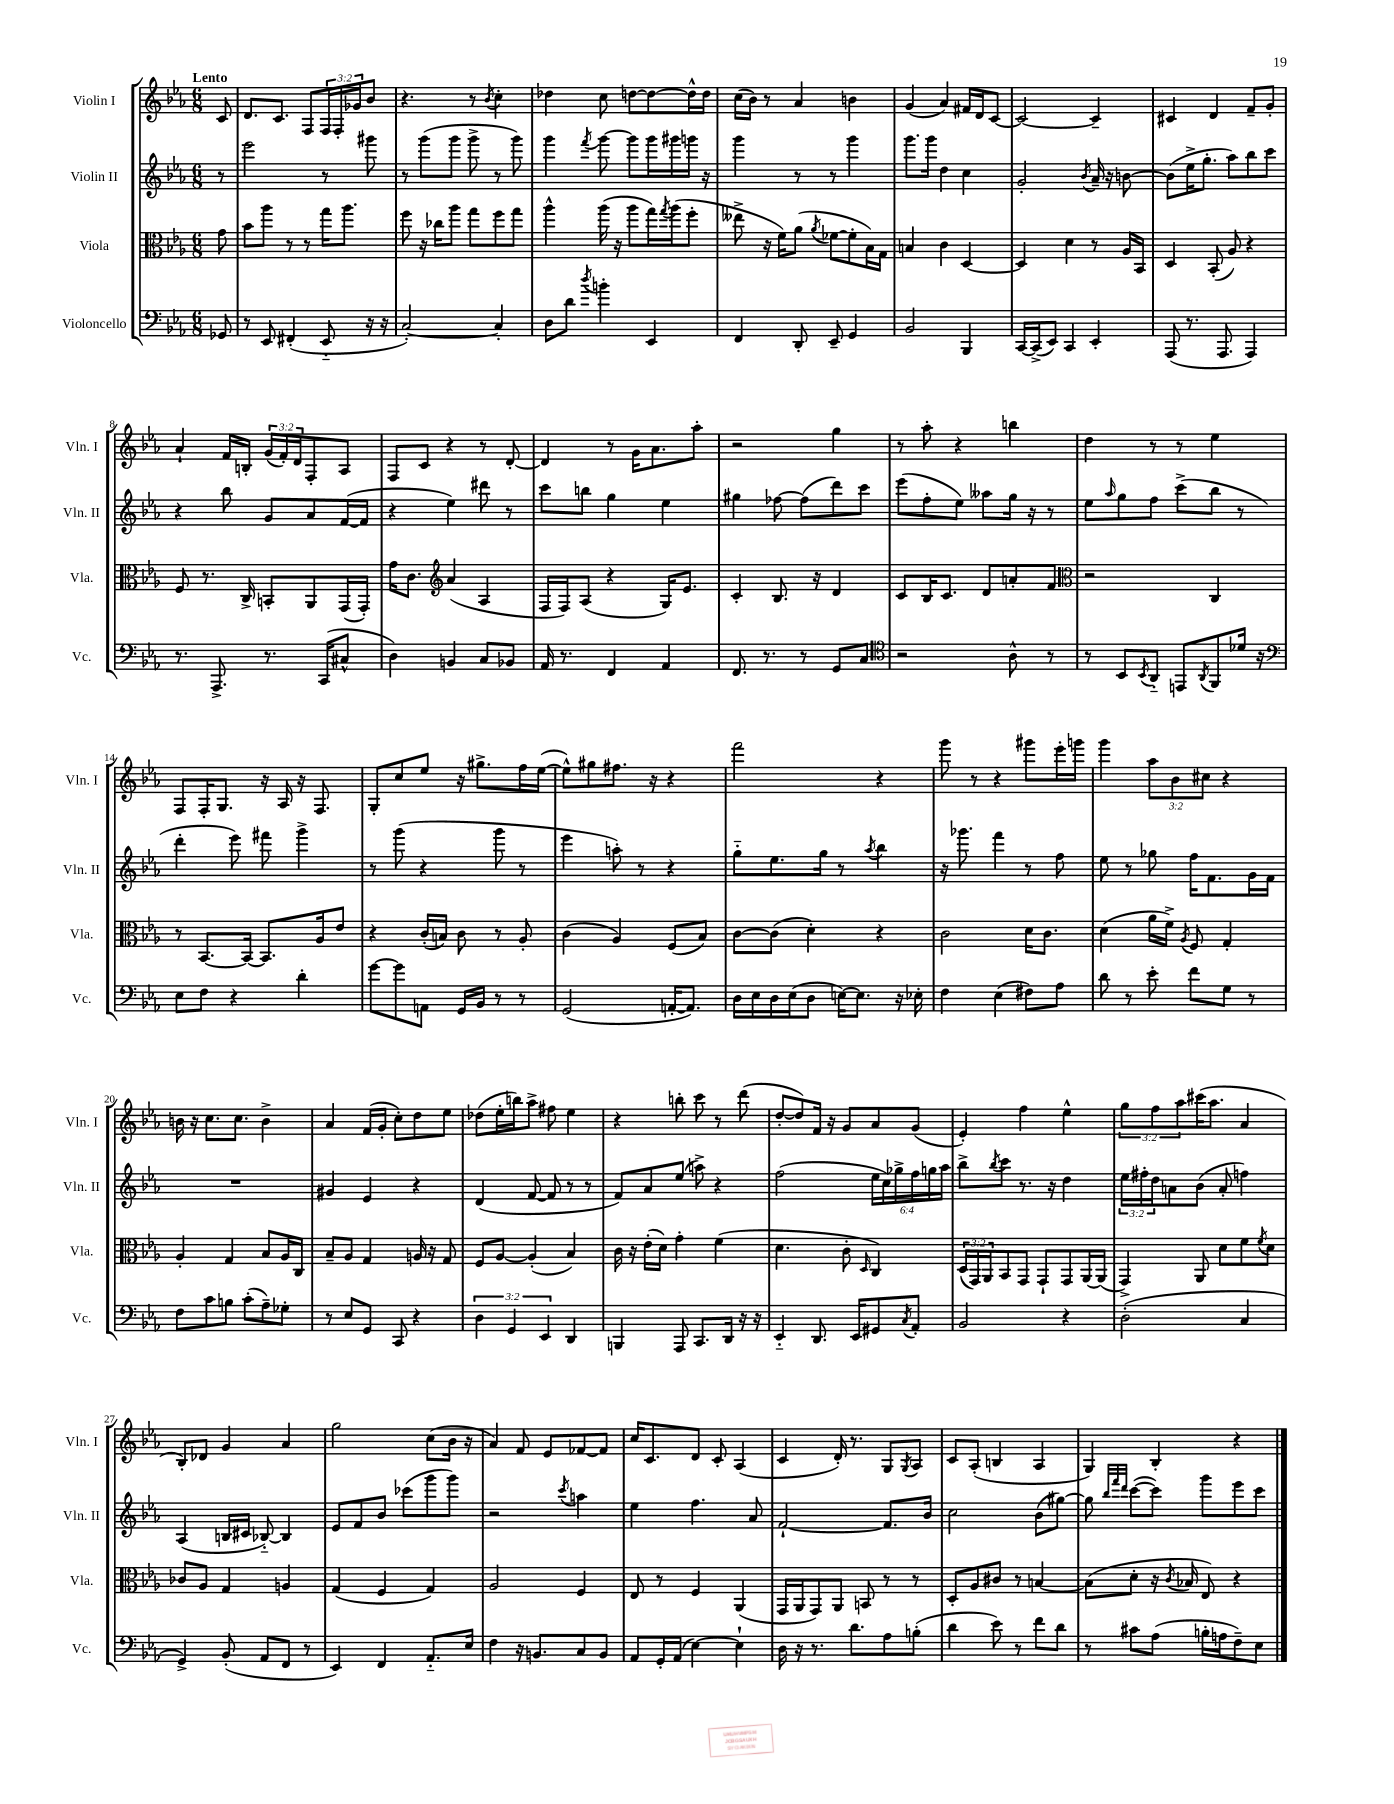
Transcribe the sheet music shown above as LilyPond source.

<<
\new StaffGroup <<
\new Staff = "s0" \with { instrumentName = "Violin I" shortInstrumentName = "Vln. I" } {
    \clef treble \key ees \major \numericTimeSignature \time 6/8 \override Staff.TupletNumber.text = #tuplet-number::calc-fraction-text \partial 8 \tempo "Lento"
    c'8 |
    d'8. c'8. f8 \tuplet 3/2 { f16 f16-. ges'16 } bes'8 |
    r4. r8 \acciaccatura { bes'8 } c''4-. |
    des''4 c''8 d''8~ d''8~ d''16-^ d''16 |
    c''16( bes'16) r8 aes'4 b'4 |
    g'4( aes'4) fis'16 d'16 c'8~ |
    c'2~ c'4-- |
    cis'4 d'4 f'8-- g'8-. |
    aes'4-! f'16 b16-. \tuplet 3/2 { g'16( f'16-.) d'16 } f8-. aes8 |
    f8 c'8 r4 r8 d'8~-. |
    d'4 r8 g'16 aes'8. aes''8-. |
    r2 g''4 |
    r8 aes''8-. r4 b''4 |
    d''4 r8 r8 ees''4 |
    f8 f16-. g8. r16 aes16 r16 f8. |
    g8-. c''8 ees''8 r16 gis''8.-> f''16 ees''16~( |
    ees''8-^) gis''8 fis''8. r16 r4 |
    f'''2 r4 |
    g'''8 r8 r4 gis'''8 ees'''16-. g'''16 |
    g'''4 \tuplet 3/2 { aes''8 bes'8 cis''8 } r4 |
    b'16 r16 c''8. c''8. b'4-> |
    aes'4 f'16( g'16-. c''8-.) d''8 ees''8 |
    des''8( ees''16-. b''16) aes''8-> fis''8 ees''4 |
    r4 b''8-. c'''8 r8 d'''8( |
    d''8~-. d''8) f'16 r16 g'8 aes'8 g'8( |
    ees'4-.) f''4 ees''4-^ |
    \tuplet 3/2 { g''8 f''8 aes''8 } cis'''16( aes''8. aes'4 |
    bes8-.) des'8 g'4 aes'4 |
    g''2 c''8( bes'16 r16 |
    aes'4) f'8 ees'8 fes'8~ fes'8 |
    c''16 c'8. d'8 c'8-. aes4( |
    c'4 d'16-.) r8. g8 \acciaccatura { g8 } aes8 |
    c'8 aes8-.( b4 aes4 |
    g4) bes4-. r4 \bar "|." |
}
\new Staff = "s1" \with { instrumentName = "Violin II" shortInstrumentName = "Vln. II" } {
    \clef treble \key ees \major \numericTimeSignature \time 6/8 \override Staff.TupletNumber.text = #tuplet-number::calc-fraction-text \partial 8
    r8 |
    ees'''2 r8 gis'''8 |
    r8 g'''8( g'''8 g'''8-> r8 g'''8) |
    g'''4 \acciaccatura { f'''8 } g'''8~ g'''8 g'''16 gis'''16 g'''16 r16 |
    g'''4 r8 r8 g'''4 |
    g'''8. g'''16 d''4 c''4 |
    g'2-. \acciaccatura { bes'8 } aes'16-- r16 b'8~ |
    b'8( ees''16-> g''8.-. aes''8) bes''8 c'''8 |
    r4 bes''8 g'8 aes'8 f'16~( f'16 |
    r4 ees''4) dis'''8 r8 |
    c'''8 b''8 g''4 ees''4 |
    gis''4 fes''8~ fes''8( d'''8) c'''8 |
    ees'''8( f''8-. ees''8) aeses''8 g''16 r16 r8 |
    ees''8 \grace { aes''16 } g''8 f''8 c'''8->( bes''8 r8 |
    d'''4-. ees'''8) fis'''8 g'''4-> |
    r8 g'''8( r4 g'''8 r8 |
    ees'''4 a''8-.) r8 r4 |
    g''8-_ ees''8. g''16 r8 \acciaccatura { aes''8 } bes''4 |
    r16 ges'''8. f'''4 r8 f''8 |
    ees''8 r8 ges''8 f''16 f'8. g'16 f'16 |
    R2. |
    gis'4 ees'4 r4 |
    d'4( f'8~ f'8 r8 r8 |
    f'8) aes'8 ees''8( a''8->) r4 |
    f''2( \tuplet 6/4 { ees''16 c''16) ges''16-> f''16 g''16 aes''16 } |
    bes''8-> \acciaccatura { bes''8 } c'''8 r8. r16 d''4 |
    \tuplet 3/2 { ees''16 fis''16-. d''16 } a'8 bes'8( a'8-. f''4) |
    aes4( b16 cis'16 bes8~-_) bes4 |
    ees'8 f'8 bes'8 ces'''8( g'''8 g'''8) |
    r2 \acciaccatura { c'''8 } a''4 |
    ees''4 f''4. aes'8 |
    f'2~-! f'8. bes'16 |
    c''2 bes'8( gis''8~) |
    gis''8 \grace { bes''32 f'''32 d'''32 } c'''8~( c'''8) g'''8 ees'''8 c'''8 \bar "|." |
}
\new Staff = "s2" \with { instrumentName = "Viola" shortInstrumentName = "Vla." } {
    \clef alto \key ees \major \numericTimeSignature \time 6/8 \override Staff.TupletNumber.text = #tuplet-number::calc-fraction-text \partial 8
    g'8 |
    bes'8 aes''8 r8 r8 g''16 aes''8. |
    f''8 r16 ces''16 aes''8 g''8 f''8 g''8 |
    aes''4-^ aes''16( r16 aes''8 g''16) \acciaccatura { g''8 } aes''16( f''8-. |
    eeses''8-> r16 f'16) aes'8( \acciaccatura { aes'8 } fes'8~ fes'8-. bes16) g16 |
    b4 c'4 d4~ |
    d4 d'4 r8 aes16 bes,16 |
    d4 bes,8-.( aes8) r4 |
    f8 r8. c16-> b,8-. aes,8 g,16( g,16-.) |
    g'16 c'8. \clef treble aes'4( aes4 |
    f16 f16) aes8( r4 g16) ees'8. |
    c'4-. bes8. r16 d'4 |
    c'8 bes16 c'8. d'8 a'8-. f'8 |
    \clef alto r2 c4 |
    r8 bes,8.~ bes,16~ bes,8. aes16 ees'8 |
    r4 c'16-.( b16) c'8 r8 aes8-. |
    c'4( aes4) f8( bes8) |
    c'8~ c'8( d'4-.) r4 |
    c'2 d'16 c'8. |
    d'4( aes'16 f'16->) \acciaccatura { aes8 } f8 g4-. |
    aes4-. g4 bes8 aes16 c16 |
    bes8-- aes8 g4 a16 r16 g8 |
    f8 aes8~ aes4-.( bes4) |
    c'16 r16 ees'16-.( d'16) g'4-. f'4( |
    d'4. c'8-. \grace { d16 } c4) |
    \tuplet 3/2 { d16( g,16) aes,16 } bes,8 g,8 g,8-! g,8 aes,16~ aes,16( |
    g,4->) aes,8 d'8 f'8 \acciaccatura { f'8 } d'8 |
    ces'8 aes8 g4 a4 |
    g4( f4 g4) |
    aes2 f4 |
    ees8 r8 f4 aes,4( |
    g,16 aes,16 g,8) aes,8 b,8 r8 r8 |
    d8-. aes8 cis'8 r8 b4~ |
    b8( d'8-. r16 \acciaccatura { c'8 } bes16 ees8) r4 \bar "|." |
}
\new Staff = "s3" \with { instrumentName = "Violoncello" shortInstrumentName = "Vc." } {
    \clef bass \key ees \major \numericTimeSignature \time 6/8 \override Staff.TupletNumber.text = #tuplet-number::calc-fraction-text \partial 8
    ges,8 |
    r8 ees,8 fis,4-.( ees,8-_ r16 r16 |
    c2~-.) c4-. |
    d8 d'8 \acciaccatura { d''8 } b'4-. ees,4 |
    f,4 d,8-. ees,8-- g,4 |
    bes,2 bes,,4 |
    c,16~ c,16->( ees,8) c,4 ees,4-. |
    aes,,8( r8. aes,,8. aes,,4) |
    r8. aes,,8.-> r8. c,16( cis8-^ |
    d4) b,4 c8 bes,8 |
    aes,16 r8. f,4 aes,4 |
    f,8. r8. r8 g,8 c8 |
    \clef tenor r2 aes8-^ r8 |
    r8 bes,8 \acciaccatura { bes,8 } aes,8-_ e,8 \acciaccatura { aes,8 } f,8 des'16 r16 |
    \clef bass ees8 f8 r4 d'4-. |
    g'8~ g'8 a,8 g,16 bes,16 r8 r8 |
    g,2( a,16~-. a,8.) |
    d16 ees16 d16 ees16( d8 e16~) e8. r16 ees16-. |
    f4 ees4( fis8) aes8 |
    d'8 r8 ees'8-. f'8 g8 r8 |
    f8 c'8 b8 c'8-.( aes8--) ges8-. |
    r8 ees8 g,8 c,8 r4 |
    \tuplet 3/2 { d4 g,4 ees,4 } d,4 |
    b,,4 aes,,8 c,8. d,16 r16 r16 |
    ees,4-_ d,8. ees,16 gis,8 \acciaccatura { c8 } aes,8-. |
    bes,2 r4 |
    d2-.( c4 |
    g,4->) bes,8-.( aes,8 f,8 r8 |
    ees,4) f,4 aes,8.-_ ees16 |
    f4 r16 b,8. c8 b,8 |
    aes,8 g,16-. aes,16( ees4~) ees4-! |
    d16 r16 r8. d'8. aes8 b8-.( |
    d'4 ees'8) r8 f'8 d'8 |
    r8 cis'8 aes8( b16-. a16 f8--) ees8 \bar "|." |
}
>>
>>
